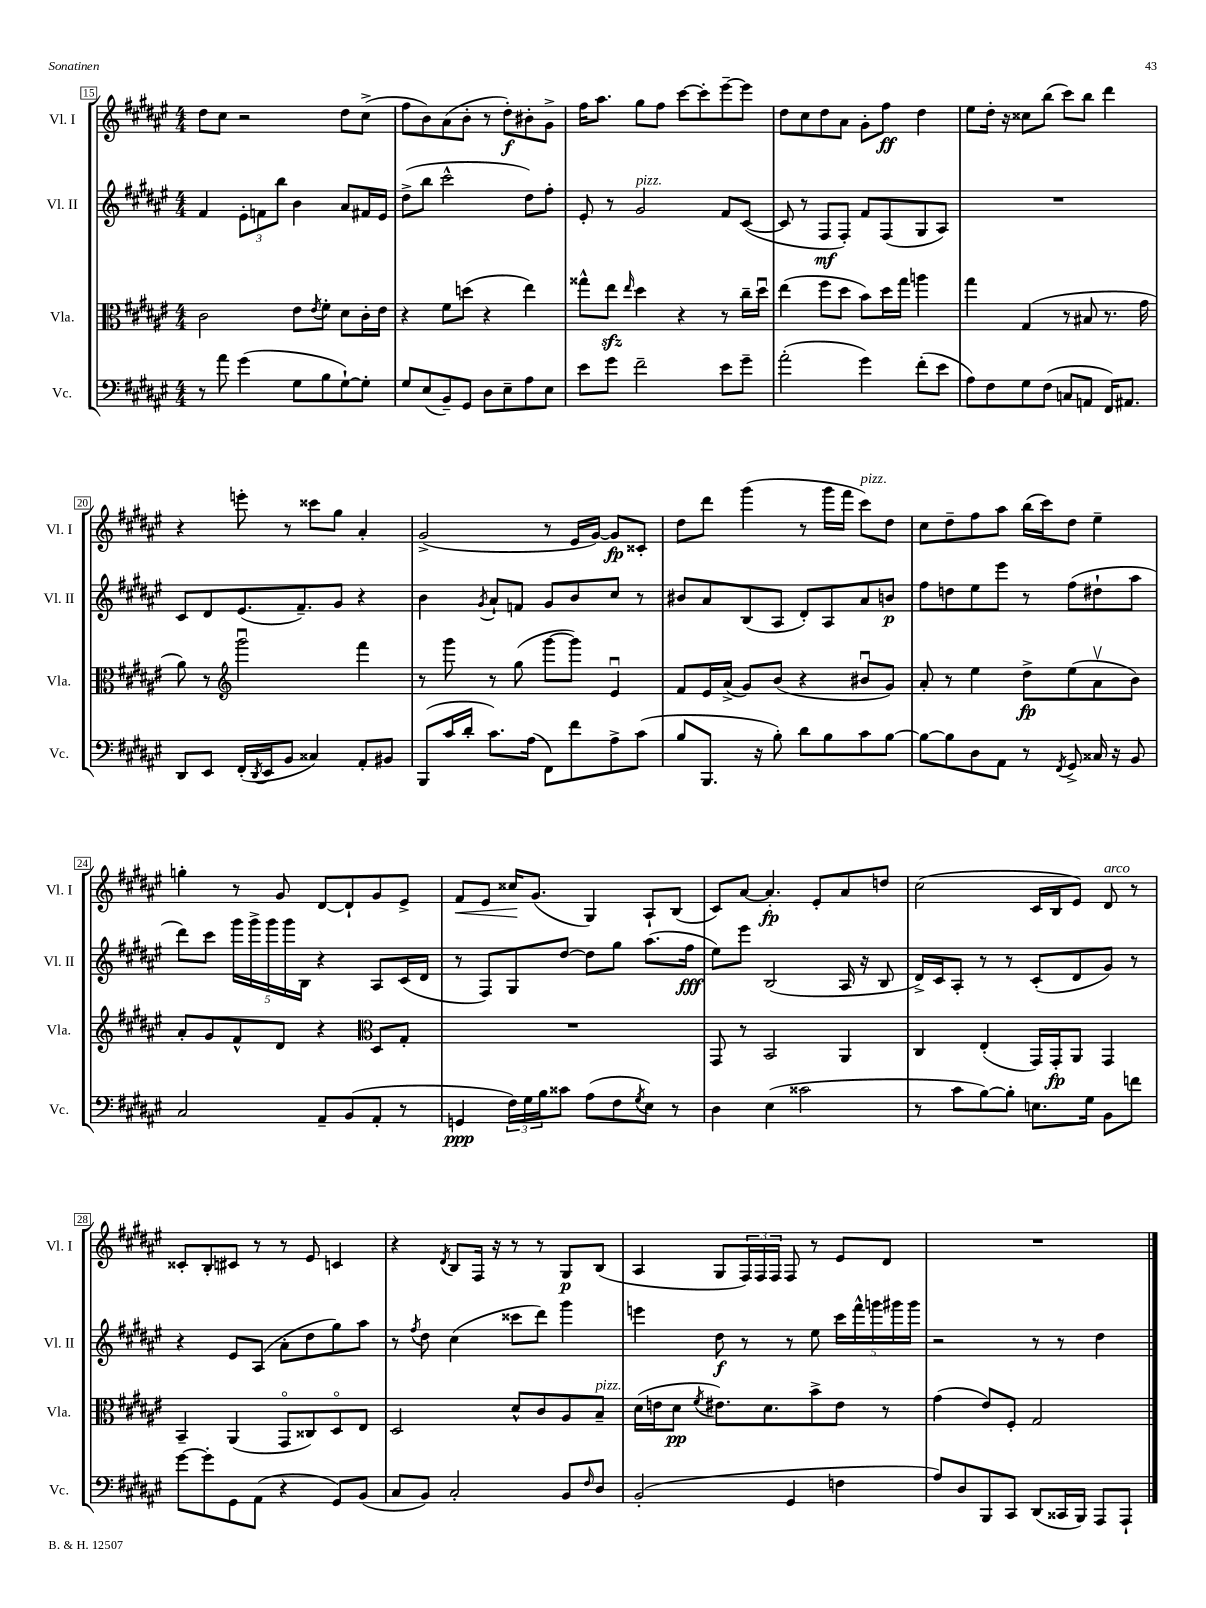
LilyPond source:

<<
\new StaffGroup <<
\new Staff = "s0" \with { instrumentName = "Vl. I" shortInstrumentName = "Vl. I" } {
    \clef treble \key fis \major \numericTimeSignature \time 4/4
    dis''8 cis''8 r2 dis''8 cis''8->( |
    fis''8 b'8) ais'8( b'8-. r8 dis''8-.\f) bis'8-. gis'8-> |
    fis''16 ais''8. gis''8 fis''8 cis'''8~ cis'''8-. eis'''8~-- eis'''8 |
    dis''8 cis''8 dis''8 ais'8 gis'8-. fis''8\ff dis''4 |
    eis''8 dis''16-. r16 cisis''8 b''8( cis'''8) b''8 dis'''4 |
    r4 e'''8-. r8 cisis'''8 gis''8 ais'4-. |
    gis'2->( r8 eis'16 gis'16~) gis'8\fp cisis'8-. |
    dis''8 dis'''8 gis'''4( r8 gis'''16 fis'''16 cis'''8^\markup { \italic "pizz." }) dis''8 |
    cis''8 dis''8-- fis''8 ais''8 b''16( cis'''16) dis''8 eis''4-- |
    g''4-. r8 gis'8 dis'8~ dis'8-! gis'8 eis'8-> |
    fis'8\< eis'8 cisis''16\! gis'8.( gis4) ais8-! b8( |
    cis'8) ais'8~ ais'4.-.\fp eis'8-. ais'8 d''8 |
    cis''2( cis'16 b16 eis'8) dis'8^\markup { \italic "arco" } r8 |
    cisis'8-. b8-. cis'8 r8 r8 eis'8 c'4 |
    r4 \acciaccatura { dis'8 } b8 fis16 r16 r8 r8 gis8\p b8( |
    ais4 gis8 \tuplet 3/2 { fis16) fis16 fis16 } fis8 r8 eis'8 dis'8 |
    R1 \bar "|." |
}
\new Staff = "s1" \with { instrumentName = "Vl. II" shortInstrumentName = "Vl. II" } {
    \clef treble \key fis \major \numericTimeSignature \time 4/4
    fis'4 \tuplet 3/2 { eis'8-. f'8 b''8 } b'4 ais'8 fis'16 eis'16 |
    dis''8->( b''8 cis'''2-^ dis''8) fis''8-. |
    eis'8-. r8 gis'2^\markup { \italic "pizz." } fis'8 cis'8~( |
    cis'8 r8 fis8\mf fis8-.) fis'8 fis8( gis8 ais8) |
    R1 |
    cis'8 dis'8 eis'8.( fis'8.--) gis'8 r4 |
    b'4 \acciaccatura { gis'8 } ais'8-! f'8 gis'8 b'8 cis''8 r8 |
    bis'8 ais'8 b8( ais8 dis'8-.) ais8 ais'8 b'8\p |
    fis''8 d''8 eis''8 eis'''8 r8 fis''8( dis''8-! ais''8 |
    dis'''8) cis'''8 \tuplet 5/4 { gis'''16 gis'''16-> gis'''16 gis'''16 b16 } r4 ais8 cis'16( dis'16 |
    r8 fis8) gis8 dis''8~ dis''8 gis''8 ais''8.( fis''16\fff |
    eis''8) eis'''8 b2( ais16 r16 b8 |
    dis'16->) cis'16 ais8-. r8 r8 cis'8-.( dis'8 gis'8) r8 |
    r4 eis'8 ais8( ais'8-. dis''8 gis''8) ais''8 |
    r8 \acciaccatura { fis''8 } dis''8 cis''4( cisis'''8 dis'''8) gis'''4 |
    e'''4 dis''8\f r8 r8 eis''8 \tuplet 5/4 { cis'''16 fis'''16-^ g'''16 gis'''16 gis'''16 } |
    r2 r8 r8 dis''4 \bar "|." |
}
\new Staff = "s2" \with { instrumentName = "Vla." shortInstrumentName = "Vla." } {
    \clef alto \key fis \major \numericTimeSignature \time 4/4
    cis'2 eis'8 \acciaccatura { eis'8 } fis'8-. dis'8 cis'16-. eis'16 |
    r4 fis'8 d''8( r4 eis''4) |
    gisis''8-^ eis''8\sfz \grace { eis''16 } dis''4 r4 r8 cis''16-- dis''16\downbow |
    eis''4( fis''8 dis''8 b'8) dis''16 gis''16 a''4 |
    gis''4 gis4( r8 bis8 r8. gis'16 |
    ais'8) r8 \clef treble gis'''2\downbow fis'''4 |
    r8 gis'''8 r8 gis''8( gis'''8~ gis'''8) eis'4\downbow |
    fis'8 eis'16 ais'16->( gis'8) b'8( r4 bis'8\downbow gis'8) |
    ais'8-. r8 eis''4 dis''8->\fp eis''8( ais'8\upbow b'8) |
    ais'8-. gis'8 fis'8-^ dis'8 r4 \clef alto dis8 gis8-. |
    R1 |
    gis,8 r8 b,2 ais,4 |
    cis4 eis4-.( gis,16) gis,16-.\fp ais,8 gis,4 |
    b,4-- ais,4( gis,8\flageolet cisis8) dis8\flageolet eis8 |
    dis2 dis'8-^ cis'8 ais8 b8--^\markup { \italic "pizz." } |
    dis'16( e'16 dis'8\pp \acciaccatura { fis'8 } eis'8.) dis'8. b'8-> eis'8 r8 |
    gis'4( eis'8) fis8-. gis2 \bar "|." |
}
\new Staff = "s3" \with { instrumentName = "Vc." shortInstrumentName = "Vc." } {
    \clef bass \key fis \major \numericTimeSignature \time 4/4
    r8 ais'8 gis'4( gis8 b8 gis8~-!) gis8-. |
    gis8 eis8( b,8--) gis,8 dis8 eis8-- ais8 eis8 |
    eis'8 gis'8 fis'2-- eis'8 gis'8-- |
    ais'2-.( gis'4) fis'8-.( eis'8 |
    ais8) fis8 gis8 fis8( c8 a,8 fis,16) ais,8. |
    dis,8 eis,8 fis,16-.( \acciaccatura { dis,8 } eis,16 b,8 cisis4) ais,8-. bis,8 |
    b,,8( cis'16 dis'16-. cis'8.) ais16( fis,8) fis'8 ais8-> cis'8( |
    b8 b,,8. r16 b8-.) dis'8 b8 cis'8 b8~ |
    b8~ b8 dis8 ais,8 r8 \acciaccatura { fis,8 } gis,8-> cisis16 r16 b,8 |
    cis2 ais,8-- b,8( ais,8-. r8 |
    g,4\ppp \tuplet 3/2 { fis16) gis16 b16 } cisis'8 ais8( fis8 \acciaccatura { gis8 } eis8) r8 |
    dis4 eis4( cisis'2 |
    r8 cis'8 b8~) b8-. e8. gis16 b,8 f'8 |
    gis'8~ gis'8-. gis,8 ais,8( r4 gis,8) b,8( |
    cis8 b,8) cis2-. b,8 \grace { fis16 } dis8 |
    b,2-.( gis,4 f4 |
    ais8) dis8 b,,8 cis,8 dis,8( cisis,16 b,,16) ais,,8 ais,,8-! \bar "|." |
}
>>
>>
\layout { \context { \Score currentBarNumber = #15 \override BarNumber.stencil = #(make-stencil-boxer 0.1 0.3 ly:text-interface::print) } }
